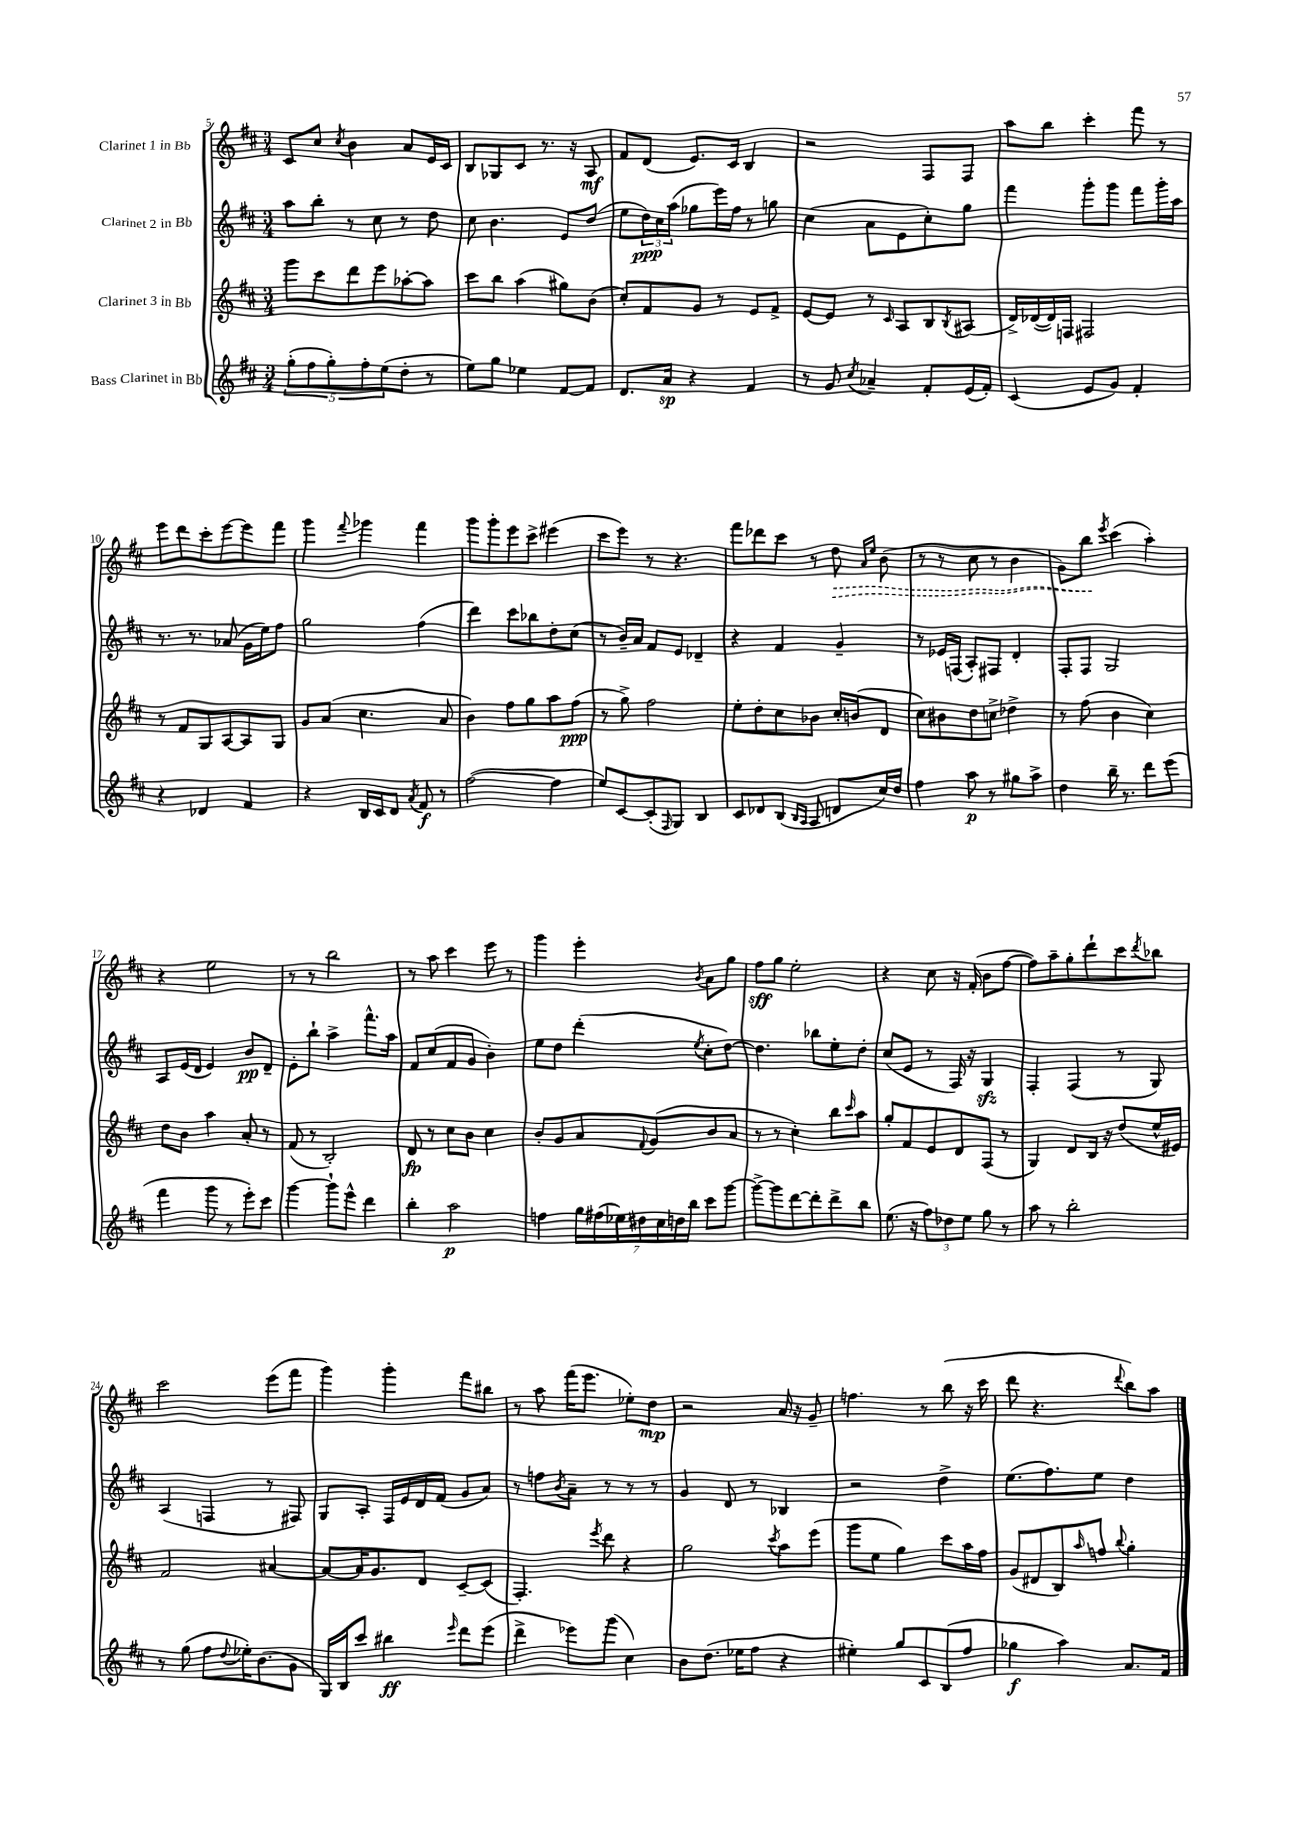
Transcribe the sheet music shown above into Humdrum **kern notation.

**kern	**dynam	**kern	**dynam	**kern	**dynam	**kern	**dynam
*part4	*part4	*part3	*part3	*part2	*part2	*part1	*part1
*staff4	*staff4	*staff3	*staff3	*staff2	*staff2	*staff1	*staff1
*I"Bass Clarinet in Bb	*	*I"Clarinet 3 in Bb	*	*I"Clarinet 2 in Bb	*	*I"Clarinet 1 in Bb	*
*clefG2	*	*clefG2	*	*clefG2	*	*clefG2	*
*k[f#c#]	*	*k[f#c#]	*	*k[f#c#]	*	*k[f#c#]	*
*M3/4	*	*M3/4	*	*M3/4	*	*M3/4	*
=5	=5	=5	=5	=5	=5	=5	=5
(10gg'\L	.	8ggg\L	.	8aa\L	.	8c#/L	.
10ff#\	.	.	.	.	.	.	.
.	.	8ccc#\	.	8bb'\J	.	8cc#/J	.
10gg'\)	.	.	.	.	.	.	.
.	.	.	.	.	.	8qcc#/	.
.	.	8ddd\	.	8r	.	4b\	.
10ff#'\	.	.	.	.	.	.	.
.	.	8eee\	.	8cc#\	.	.	.
(10ee\	.	.	.	.	.	.	.
8dd'\J	.	[8aa-X'\	.	8r	.	8a/L	.
8r	.	8aa-\J]	.	8dd\	.	16e/L	.
.	.	.	.	.	.	16c#/JJ	.
=6	=6	=6	=6	=6	=6	=6	=6
8ee\L)	.	8ccc#\L	.	8cc#\	.	8B/L	.
8gg\J	.	8bb\J	.	4.b\	.	8G-X/	.
4ee-X\	.	(4aa\	.	.	.	8c#/J	.
.	.	.	.	.	.	8.r	.
[8f#/L	.	8gg#X\L)	.	8e/L	.	.	.
.	.	.	.	.	.	16r	.
8f#/J]	.	(8b\J	.	(8dd/J	.	8A/	mf
=7	=7	=7	=7	=7	=7	=7	=7
8.d/L	.	8cc#'/L)	.	8ee\L	.	8f#/L	.
.	.	8f#/	.	24dd\L)	ppp	(8d/J	.
.	.	.	.	24cc#\	.	.	.
16a/Jk	sp	.	.	.	.	.	.
.	.	.	.	(24aa\JJ	.	.	.
4r	.	8g/J	.	8gg-X\L	.	8.e/L)	.
.	.	8r	.	16eee\L)	.	.	.
.	.	.	.	16ff#\JJ	.	16c#/Jk	.
4f#/	.	8e/L	.	8r	.	4B/	.
.	.	8f#^/J	.	8ggn\	.	.	.
=8	=8	=8	=8	=8	=8	=8	=8
8r	.	[8e/L	.	(4cc#\	.	2r	.
8g/	.	8e/J]	.	.	.	.	.
8qcc#/	.	.	.	.	.	.	.
4a-X~/	.	8r	.	8a\L	.	.	.
.	.	16qqc#/	.	.	.	.	.
.	.	8A/L	.	8e\	.	.	.
8f#'/L	.	8B/	.	8cc#'\)	.	8F#/L	.
.	.	8qB/	.	.	.	.	.
(16e/L	.	(8A#X/J	.	8gg\J	.	8F#/J	.
16f#'/JJ)	.	.	.	.	.	.	.
=9	=9	=9	=9	=9	=9	=9	=9
(4c#/	.	16d^/LL)	.	4fff#\	.	8aa\L	.
.	.	([16d-X/	.	.	.	.	.
.	.	16d-/])	.	.	.	8bb\J	.
.	.	16Fn/JJ	.	.	.	.	.
8e/L	.	2F#X/	.	8ggg'\L	.	4ccc#'\	.
8g/J)	.	.	.	8ggg\J	.	.	.
4f#'/	.	.	.	8fff#\L	.	8fff#\	.
.	.	.	.	16ggg'\L	.	8r	.
.	.	.	.	16aa\JJ	.	.	.
!!LO:LB:g=z
=10	=10	=10	=10	=10	=10	=10	=10
4r	.	8r	.	8.r	.	8eee\L	.
.	.	8f#/L	.	.	.	8ddd\	.
.	.	.	.	8.r	.	.	.
4d-X/	.	8G/	.	.	.	8ccc#'\	.
.	.	[8A/	.	(8a-X/	.	[8eee\	.
4f#/	.	8A/]	.	16g\LL	.	8eee\]	.
.	.	.	.	16ee\J)	.	.	.
.	.	8G/J	.	8ff#\J	.	8fff#\J	.
=11	=11	=11	=11	=11	=11	=11	=11
4r	.	8g/L	.	2gg\	.	4ggg\	.
.	.	(8a/J	.	.	.	.	.
.	.	.	.	.	.	8qqfff#/	.
16B/LL	.	4.cc#\	.	.	.	4ggg-X\	.
16c#/J	.	.	.	.	.	.	.
8d/J	.	.	.	.	.	.	.
8qa/	.	.	.	.	.	.	.
8f#/	f	.	.	(4ff#\	.	4fff#\	.
8r	.	8a/	.	.	.	.	.
=12	=12	=12	=12	=12	=12	=12	=12
([2ff#\	.	4b\)	.	4ddd\)	.	8ggg\L	.
.	.	.	.	.	.	8ggg'\	.
.	.	8ff#\L	.	8ccc#\L	.	8eee\	.
.	.	8gg\	.	8bb-X\	.	8ccc#^\J	.
4ff#\]	.	8aa\	.	8dd'\	.	(4eee#X\	.
.	.	(8ff#\J	ppp	(8cc#\J	.	.	.
=13	=13	=13	=13	=13	=13	=13	=13
8ee/L)	.	8r	.	8r	.	8ccc#\L	.
[8c#/	.	8gg^\)	.	16b~/LL)	.	8eee\J)	.
.	.	.	.	16a/JJ	.	.	.
(8c#'/]	.	2ff#\	.	8f#/L	.	8r	.
16qqF#/	.	.	.	.	.	.	.
8G/J)	.	.	.	8e/J	.	4.r	.
4B/	.	.	.	4d-X~/	.	.	.
=14	=14	=14	=14	=14	=14	=14	=14
8c#/L	.	8ee'\L	.	4r	.	8fff#\L	.
8d-X/	.	8dd'\	.	.	.	8ddd-X\	.
(8B/J	.	8cc#\	.	4f#/	.	8ccc#\J	.
16qqB/LL	.	.	.	.	.	.	.
16qqA/JJ	.	.	.	.	.	.	.
8A/	.	8b-X\J	.	.	.	8r	.
!	!	!	!	!	!	!	!LO:HP:b
8dn/L	.	16cc#'/LL	.	4g~/	.	8dd\	>
.	.	(16bn/J	.	.	.	.	.
.	.	.	.	.	.	16qqa/LL	.
.	.	.	.	.	.	16qqee/JJ	.
16cc#/L)	.	8d/J	.	.	.	(8b\	.
16dd/JJ	.	.	.	.	.	.	.
=15	=15	=15	=15	=15	=15	=15	=15
4ff#\	.	8cc#\L)	.	8r	.	8r	.
.	.	8b#X\	.	16e-X/LL	.	8r	.
.	.	.	.	(16Fn/JJ	.	.	.
8aa\	p	8dd\	.	8A'/L)	.	8cc#\	.
8r	.	8ccn^\J	.	8F#X/J	.	8r	.
8gg#X\L	.	4dd-X^\	.	4d'/	.	4b\	.
8aa^\J	.	.	.	.	.	.	.
=16	=16	=16	=16	=16	=16	=16	=16
4dd\	.	8r	.	8F#'/L	.	8g\L)	.
.	.	(8ff#\	.	8F#/J	.	8bb\J	.
.	.	.	.	.	.	8qeee/	.
16bb~\	.	4b\	.	2G/	.	(4ccc#\	]
8.r	.	.	.	.	.	.	.
8ddd\L	.	4cc#\)	.	.	.	4aa'\)	.
(8eee\J	.	.	.	.	.	.	.
!!LO:LB:g=z
=17	=17	=17	=17	=17	=17	=17	=17
4fff#\	.	8dd\L	.	8A/L	.	4r	.
.	.	8b\J	.	(16e/L	.	.	.
.	.	.	.	16d/JJ	.	.	.
8ggg\	.	4aa\	.	4e/)	.	2ee\	.
8r	.	.	.	.	.	.	.
8eee'\L)	.	8a'/	.	8b/L	pp	.	.
8ccc#\J	.	8r	.	8d~/J	.	.	.
=18	=18	=18	=18	=18	=18	=18	=18
[4ggg\	.	(8f#/	.	8e'\L	.	8r	.
.	.	8r	.	8bb`\J	.	8r	.
8ggg`\L]	.	2B'/)	.	4aa^\	.	2bb\	.
8eee^^\J	.	.	.	.	.	.	.
4ddd\	.	.	.	8.fff#^^\L	.	.	.
.	.	.	.	16aa\Jk	.	.	.
=19	=19	=19	=19	=19	=19	=19	=19
4bb'\	.	8d/	fp	8f#/L	.	8r	.
.	.	8r	.	(8cc#/	.	8aa\	.
2aa\	p	8cc#\L	.	8f#/	.	4ccc#\	.
.	.	8b\J	.	8g/J	.	.	.
.	.	4cc#\	.	4b'\)	.	8eee\	.
.	.	.	.	.	.	8r	.
=20	=20	=20	=20	=20	=20	=20	=20
4ffn\	.	8b'/L	.	8ee\L	.	4ggg\	.
.	.	8g/	.	8dd\J	.	.	.
28gg\LL	.	8a/	.	(4ddd'\	.	4eee'\	.
(28ff#X\	.	.	.	.	.	.	.
28ee-X\)	.	.	.	.	.	.	.
28dd#X\	.	.	.	.	.	.	.
.	.	8qqf#/	.	.	.	.	.
.	.	(8g/	.	.	.	.	.
28cc#\	.	.	.	.	.	.	.
28ddn\	.	.	.	.	.	.	.
28bb\JJ	.	.	.	.	.	.	.
.	.	.	.	8qee/	.	8qb/	.
8ccc#\L	.	8b/	.	8cc#'\L	.	8a\L	.
[8ggg\J	.	8a/J	.	[8dd\J)	.	8gg\J	.
=21	=21	=21	=21	=21	=21	=21	=21
8ggg^\L_	.	8r	.	4.dd\]	.	8ff#\L	sff
8ggg\]	.	8r	.	.	.	8gg\J	.
[8ddd\	.	4cc#'\)	.	.	.	2ee'\	.
8ddd'\]	.	.	.	8bb-X\L	.	.	.
8ddd^\	.	8bb\L	.	8ee'\	.	.	.
.	.	16qqccc#/	.	.	.	.	.
8bb\J	.	8aa\J	.	8dd'\J	.	.	.
=22	=22	=22	=22	=22	=22	=22	=22
(8.ee\	.	8gg'/L	.	(8cc#/L	.	4r	.
.	.	8f#/	.	8e/J	.	.	.
16r	.	.	.	.	.	.	.
12ff#\L)	.	8e/	.	8r	.	8cc#\	.
12dd-X\	.	.	.	.	.	.	.
.	.	8d/	.	16F#/)	.	16r	.
12ee\J	.	.	.	.	.	.	.
.	.	.	.	16r	.	(16f#'/	.
8gg\	.	(8F#/J	.	4Gzz/	.	8b\L	.
8r	.	8r	.	.	.	[8ff#\J	.
=23	=23	=23	=23	=23	=23	=23	=23
8aa\	.	4G/)	.	4F#'/	.	8ff#\L])	.
8r	.	.	.	.	.	8aa~\	.
2bb'\	.	8d/L	.	(4F#/	.	8gg'\	.
.	.	16B/Jk	.	.	.	8ddd`\	.
.	.	16r	.	.	.	.	.
.	.	(8dd/L	.	8r	.	8ccc#\	.
.	.	.	.	.	.	8qddd/	.
.	.	16ee^^/L	.	8G/)	.	8bb-X\J	.
.	.	16e#X/JJ)	.	.	.	.	.
!!LO:LB:g=z
=24	=24	=24	=24	=24	=24	=24	=24
8r	.	2f#/	.	(4A/	.	2ccc#\	.
(8gg\	.	.	.	.	.	.	.
8ff#\L	.	.	.	4Fn/	.	.	.
8qqdd/	.	.	.	.	.	.	.
16ee-X'\K)	.	.	.	.	.	.	.
(8.b\	.	.	.	.	.	.	.
.	.	[4a#X/	.	8r	.	(8eee\L	.
8g\J	.	.	.	8F#X/)	.	8fff#\J	.
=25	=25	=25	=25	=25	=25	=25	=25
16G/LL)	.	8a#/L_	.	8G/L	.	4ggg\)	.
16B/J	.	.	.	.	.	.	.
8ccc#/J	.	16a#/K]	.	8A'/J	.	.	.
.	.	8.g/	.	.	.	.	.
4bb#X\	ff	.	.	16F#/LL	.	4ggg'\	.
.	.	.	.	16e/	.	.	.
.	.	8d/J	.	16d/	.	.	.
.	.	.	.	(16f#/JJ	.	.	.
16qqeee/	.	.	.	.	.	.	.
8ddd\L	.	[8c#~/L	.	8g/L	.	8fff#\L	.
(8eee\J	.	(8c#/J]	.	8a/J)	.	8bb#X\J	.
=26	=26	=26	=26	=26	=26	=26	=26
4ddd^\	.	4.F#'/)	.	8r	.	8r	.
.	.	.	.	8ffn\L	.	8aa\	.
.	.	.	.	8qb/	.	.	.
8eee-X\L)	.	.	.	8a~\J	.	(16fff#\KL	.
.	.	.	.	.	.	8.eee\J	.
.	.	8qeee/	.	.	.	.	.
(8ggg\J	.	8ddd\	.	8r	.	.	.
4cc#\)	.	4r	.	8r	.	8ee-X'\L)	.
.	.	.	.	8r	.	8dd\J	mp
=27	=27	=27	=27	=27	=27	=27	=27
8b\L	.	2gg\	.	4g/	.	2r	.
(8.dd\J	.	.	.	.	.	.	.
.	.	.	.	8d/	.	.	.
16ee-X\KL	.	.	.	.	.	.	.
8ff#\J	.	.	.	8r	.	.	.
.	.	8qccc#/	.	.	.	.	.
4r	.	8aa\L	.	4B-X/	.	16a/	.
.	.	.	.	.	.	16r	.
.	.	(8eee\J	.	.	.	8g~/	.
=28	=28	=28	=28	=28	=28	=28	=28
4ee#X'\)	.	8ggg\L	.	2r	.	4.ffn\	.
.	.	8ee\J	.	.	.	.	.
8gg/L	.	4gg\)	.	.	.	.	.
8c#/	.	.	.	.	.	8r	.
(8B/	.	8ccc#\L	.	4dd^\	.	(8bb\	.
8ff#/J	.	16aa\L	.	.	.	16r	.
.	.	16ff#\JJ	.	.	.	16ccc#\	.
=29	=29	=29	=29	=29	=29	=29	=29
4gg-X\	f	(8g/L	.	(8.ee\L	.	8ddd\	.
.	.	8d#X/	.	.	.	4.r	.
.	.	.	.	8.ff#\)	.	.	.
4aa\)	.	8B/)	.	.	.	.	.
.	.	16qqaa/	.	.	.	.	.
.	.	8ffn/J	.	8ee\J	.	.	.
.	.	8qqbb/	.	.	.	8qqddd/	.
8.a/L	.	4gg'\	.	4dd\	.	8bb\L)	.
.	.	.	.	.	.	8aa\J	.
16f#/Jk	.	.	.	.	.	.	.
==	==	==	==	==	==	==	==
*-	*-	*-	*-	*-	*-	*-	*-
